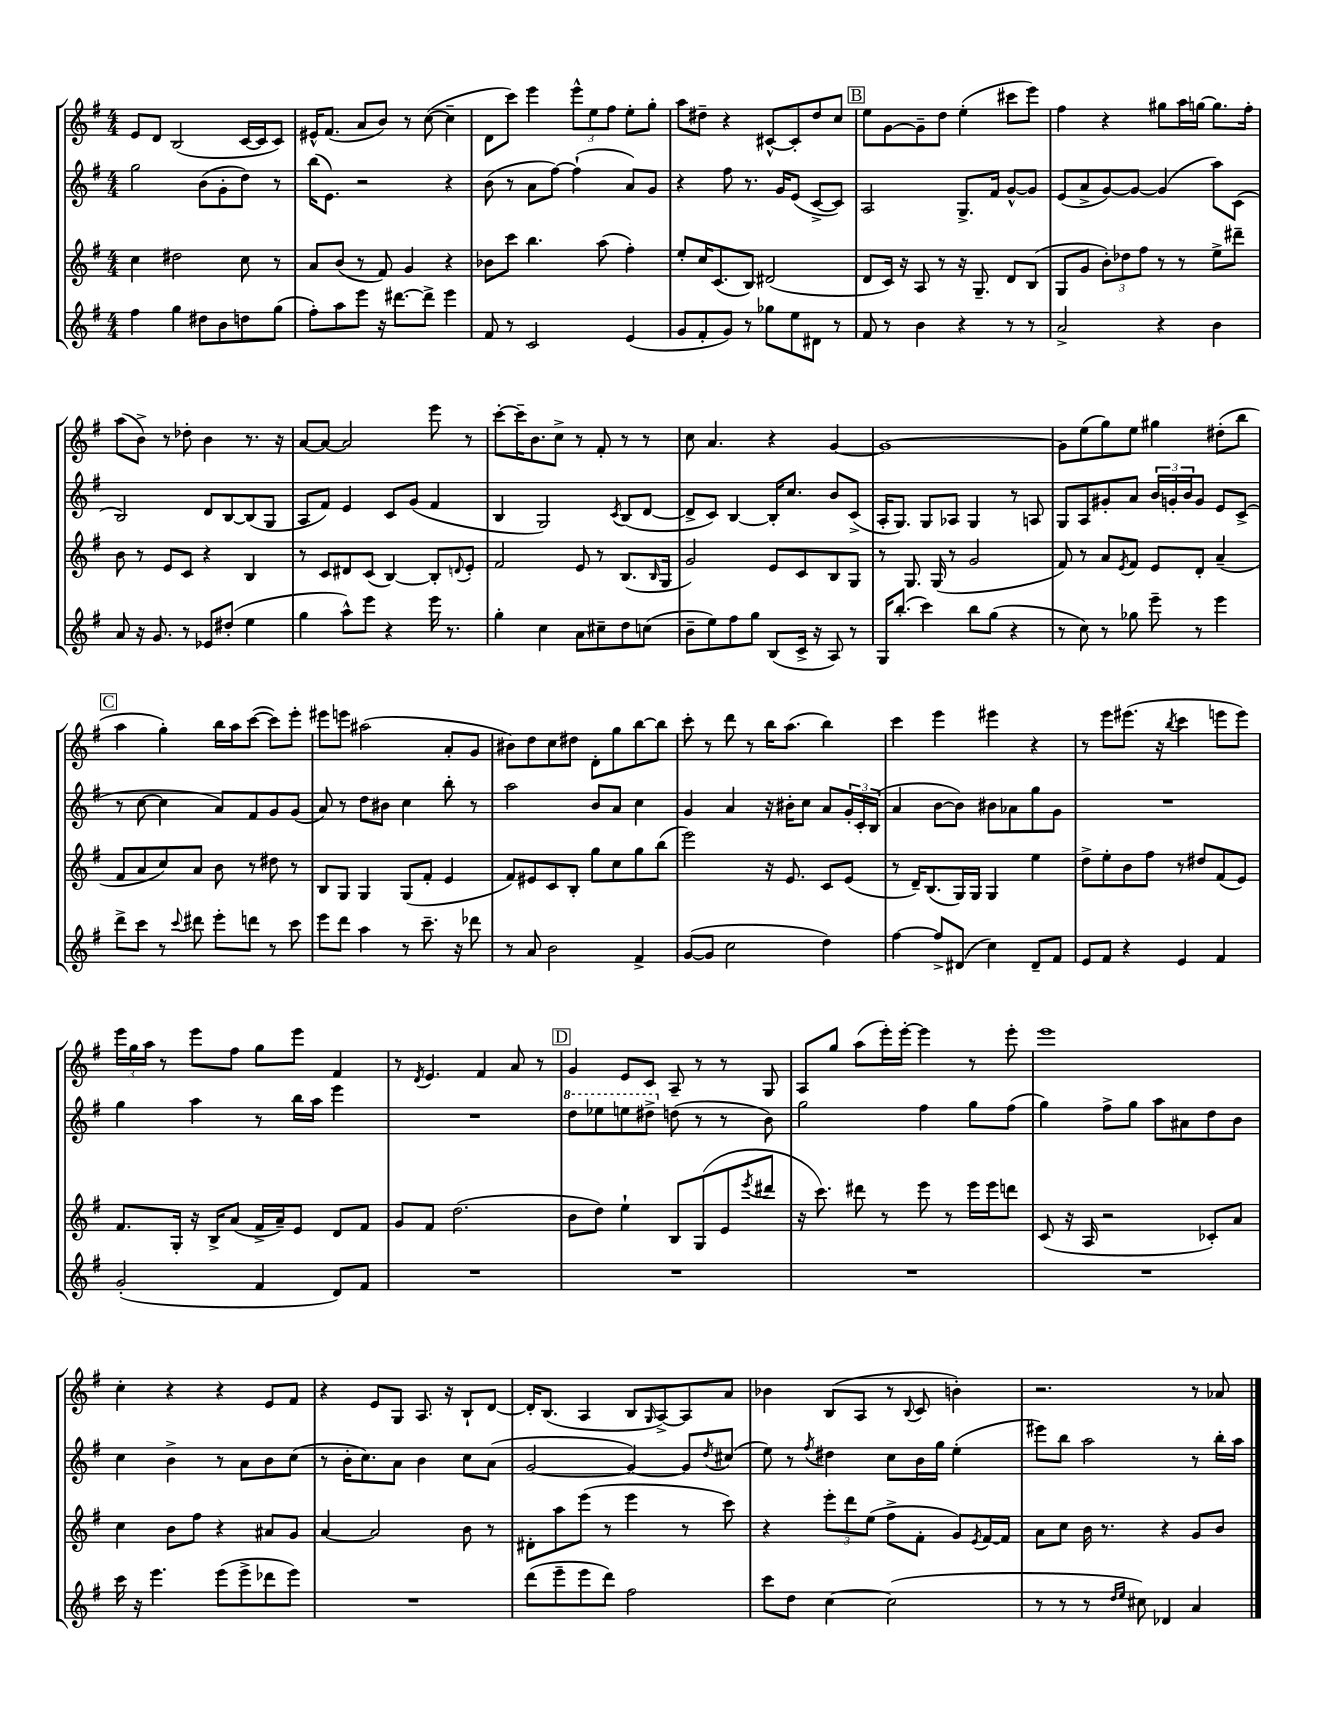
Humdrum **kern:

**kern	**kern	**kern	**kern
*staff4	*staff3	*staff2	*staff1
*clefG2	*clefG2	*clefG2	*clefG2
*k[f#]	*k[f#]	*k[f#]	*k[f#]
*M4/4	*M4/4	*M4/4	*M4/4
4ff#	4cc	2gg	8e
.	.	.	8d
4gg	2dd#	.	(2B
8dd#	.	(8b	.
8b	.	8g'	.
8dd	8cc	8dd)	[16c
.	.	.	16c]
(8gg	8r	8r	8c)
=	=	=	=
8ff#')	8a	(16bb	16e#^^
.	.	8.e)	(8.f#
8aa	(8b	.	.
8eee	8r	2r	8a
16r	8f#)	.	8b)
[8.ddd#	.	.	.
.	4g	.	8r
8ddd#^]	.	.	([8cc
4eee	4r	4r	4cc~]
=	=	=	=
8f#	8b-	(8b	8d
8r	8ccc	8r	8ccc)
2c	4.bb	8a	4eee
.	.	[8ff#)	.
.	.	(4ff#`]	12eee^^
.	.	.	12ee
.	(8aa	.	.
.	.	.	12ff#
(4e	4ff#')	8a)	8ee'
.	.	8g	8gg'
=	=	=	=
8g	8ee'	4r	8aa
8f#'	16cc	.	8dd#~
.	(8.c	.	.
8g)	.	8ff#	4r
8r	8B)	8.r	.
8gg-	(2d#	.	[8c#^^
.	.	16g	.
8ee	.	(8e	8c#']
8d#	.	[8c^	8dd#
8r	.	8c])	8cc
=	=	=	=
8f#	8d	2A	8ee
8r	16c)	.	[8g
.	16r	.	.
4b	8A	.	8g~]
.	8r	.	8dd
4r	16r	8.G^	(4ee'
.	8.G~	.	.
.	.	16f#	.
8r	8d	[8g^^	8ccc#
8r	(8B	8g]	8eee)
=	=	=	=
2a^	8G	(8e	4ff#
.	8g	8a^	.
.	12b')	[8g)	4r
.	12dd-	.	.
.	.	8g_	.
.	12ff#	.	.
4r	8r	(4g]	8gg#
.	8r	.	16aa
.	.	.	[16gg
4b	8ee^	8aa)	8.gg]
.	8ddd#~	(8c	.
.	.	.	16ff#'
=	=	=	=
8a	8b	2B)	(8aa
16r	8r	.	8b^)
8.g	.	.	.
.	8e	.	8r
8r	8c	.	8dd-'
8e-	4r	8d	4b
(8dd#'	.	[8B	.
4ee	4B	(8B]	8.r
.	.	8G	.
.	.	.	16r
=	=	=	=
4gg	8r	8A	[8a
.	8c	8f#)	8a_
8aa^^)	8d#	4e	2a]
8eee	(8c	.	.
4r	[4B)	8c	.
.	.	(8g	.
16eee	8B']	4f#	8eee
8.r	.	.	.
.	8qqd	.	.
.	8e'	.	8r
=	=	=	=
4gg'	2f#	4B	[8ccc'
.	.	.	16ccc~]
.	.	.	8.b
4cc	.	2G)	.
.	.	.	8cc^
8a	8e	.	8r
8cc#~	8r	.	8f#'
.	.	8qc	.
8dd	(8.B	(8B	8r
(8cc	.	[8d	8r
.	16qqB	.	.
.	16G	.	.
=	=	=	=
8b~	2g)	8d^]	8cc
8ee)	.	8c)	4.a
8ff#	.	[4B	.
8gg	.	.	.
(8B	8e	16B']	4r
.	.	8.cc	.
16c^	8c	.	.
16r	.	.	.
8A)	8B	8b	[4g
8r	8G	(8c^	.
=	=	=	=
16G	8r	16A'	1g_
(8.bb'	.	8.G)	.
.	8.G	.	.
4ccc)	.	8G	.
.	(16G	.	.
.	8r	8A-	.
8bb	2g	4G	.
(8gg	.	.	.
4r	.	8r	.
.	.	8A	.
=	=	=	=
8r	8f#)	8G	8g]
8cc)	8r	8A	(8ee
8r	8a	8g#'	8gg)
.	8qe	.	.
8gg-	8f#	8a	8ee
8eee~	8e	24b	4gg#
.	.	24g'	.
.	.	24b	.
8r	8d'	8g	.
4eee	(4a~	8e	(8dd#'
.	.	(8c^	8bb
=	=	=	=
8ddd^	8f#	8r	4aa
8ccc	8a	[8cc	.
8r	8cc)	4cc]	4gg')
8qqccc	.	.	.
8ddd#	8a	.	.
8eee'	8b	8a)	16bb
.	.	.	16aa
8ddd	8r	8f#	([8ccc
8r	8dd#	8g	8ccc])
8ccc	8r	(8g	8eee'
=	=	=	=
8eee	8B	8a)	8eee#
8ddd	8G	8r	8eee
4aa	4G	8dd	(2aa#
.	.	8b#	.
8r	(8G	4cc	.
8.ccc~	8f#'	.	.
.	4e	8bb'	8a'
16r	.	.	.
8ddd-	.	8r	8g
=	=	=	=
8r	8f#)	2aa	8b#)
8a	8e#	.	8dd
2b	8c	.	8cc
.	8B'	.	8dd#
.	8gg	8b	8d'
.	8cc	8a	8gg
4f#^	8gg	4cc	[8bb
.	(8bb	.	8bb]
=	=	=	=
([8g	2eee)	4g	8ccc'
8g]	.	.	8r
2cc	.	4a	8ddd
.	.	.	8r
.	16r	16r	16bb
.	8.e	16b#'	(8.aa
.	.	8cc	.
4dd)	8c	8a	4bb)
.	(8e	24g'	.
.	.	24c'	.
.	.	(24B	.
=	=	=	=
[4ff#	8r	4a	4ccc
.	16d~)	.	.
.	(8.B	.	.
8ff#^]	.	[8b	4eee
(8d#	16G)	8b])	.
.	16G	.	.
4cc)	4G	8b#	4eee#
.	.	8a-	.
8d#~	4ee	8gg	4r
8f#	.	8g	.
=	=	=	=
8e	8dd^	1r	8r
8f#	8ee'	.	8eee
4r	8b	.	(8.eee#
.	8ff#	.	.
.	.	.	16r
.	.	.	8qbb
4e	8r	.	4ccc
.	8dd#	.	.
4f#	(8f#	.	8eee
.	8e)	.	8eee)
=	=	=	=
(2g'	8.f#	4gg	24eee
.	.	.	24gg
.	.	.	24aa
.	.	.	8r
.	16G'	.	.
.	16r	4aa	8eee
.	16B^	.	.
.	(8a	.	8ff#
4f#	16f#^	8r	8gg
.	16a~)	.	.
.	8e	16bb	8eee
.	.	16aa	.
8d)	8d	4eee	4f#
8f#	8f#	.	.
=	=	=	=
1r	8g	1r	8r
.	.	.	8qd
.	8f#	.	4.e
.	(2.dd	.	.
.	.	.	4f#
.	.	.	8a
.	.	.	8r
=	=	=	=
1r	8b	8ddd	4g
.	8dd)	8eee-	.
.	4ee`	8eee	8e
.	.	8ddd#^	8c
.	8B	(8dd	8A~
.	(8G	8r	8r
.	8e	8r	8r
.	8qeee	.	.
.	8ddd#	8b)	8G
=	=	=	=
1r	16r	2gg	8A
.	8.ccc)	.	.
.	.	.	8gg
.	8ddd#	.	(8aa
.	8r	.	16eee')
.	.	.	[16eee'
.	8eee	4ff#	4eee]
.	8r	.	.
.	16eee	8gg	8r
.	16eee	.	.
.	8ddd	(8ff#	8eee'
=	=	=	=
1r	(8c	4gg)	1eee
.	16r	.	.
.	16A	.	.
.	2r	8ff#^	.
.	.	8gg	.
.	.	8aa	.
.	.	8a#	.
.	8c-')	8dd	.
.	8a	8b	.
=	=	=	=
16ccc	4cc	4cc	4cc'
16r	.	.	.
4.eee	.	.	.
.	8b	4b^	4r
.	8ff#	.	.
(8eee	4r	8r	4r
8eee^	.	8a	.
8ddd-	8a#	8b	8e
8eee)	8g	(8cc	8f#
=	=	=	=
1r	[4a	8r	4r
.	.	16b'	.
.	.	8.cc)	.
.	2a]	.	8e
.	.	8a	8G
.	.	4b	8.A
.	.	.	16r
.	8b	8cc	8B`
.	8r	(8a	[8d
=	=	=	=
(8ddd	8d#'	[2g	16d']
.	.	.	(8.B
8eee~	8aa	.	.
8eee	(8eee	.	4A
8ddd)	8r	.	.
2ff#	4eee	4g_)	8B
.	.	.	16qqG
.	.	.	[8A^)
.	8r	8g]	8A]
.	.	8qdd	.
.	8ccc)	(8cc#	8a
=	=	=	=
8ccc	4r	8ee)	4b-
8dd	.	8r	.
.	.	8qff#	.
[4cc	12eee'	4dd#	(8B
.	12ddd	.	.
.	.	.	8A
.	(12ee	.	.
(2cc]	8ff#^	8cc	8r
.	.	.	8qqB
.	8f#'	16b	8c
.	.	16gg	.
.	8g)	(4ee'	4b')
.	8qe	.	.
.	[16f#	.	.
.	16f#]	.	.
=	=	=	=
8r	8a	8eee#)	2.r
8r	8cc	8bb	.
8r	16b	2aa	.
.	8.r	.	.
16qqdd	.	.	.
16qqee	.	.	.
8cc#)	.	.	.
4d-	4r	.	.
4a	8g	8r	8r
.	8b	16bb'	8a-
.	.	16aa	.
==	==	==	==
*-	*-	*-	*-
